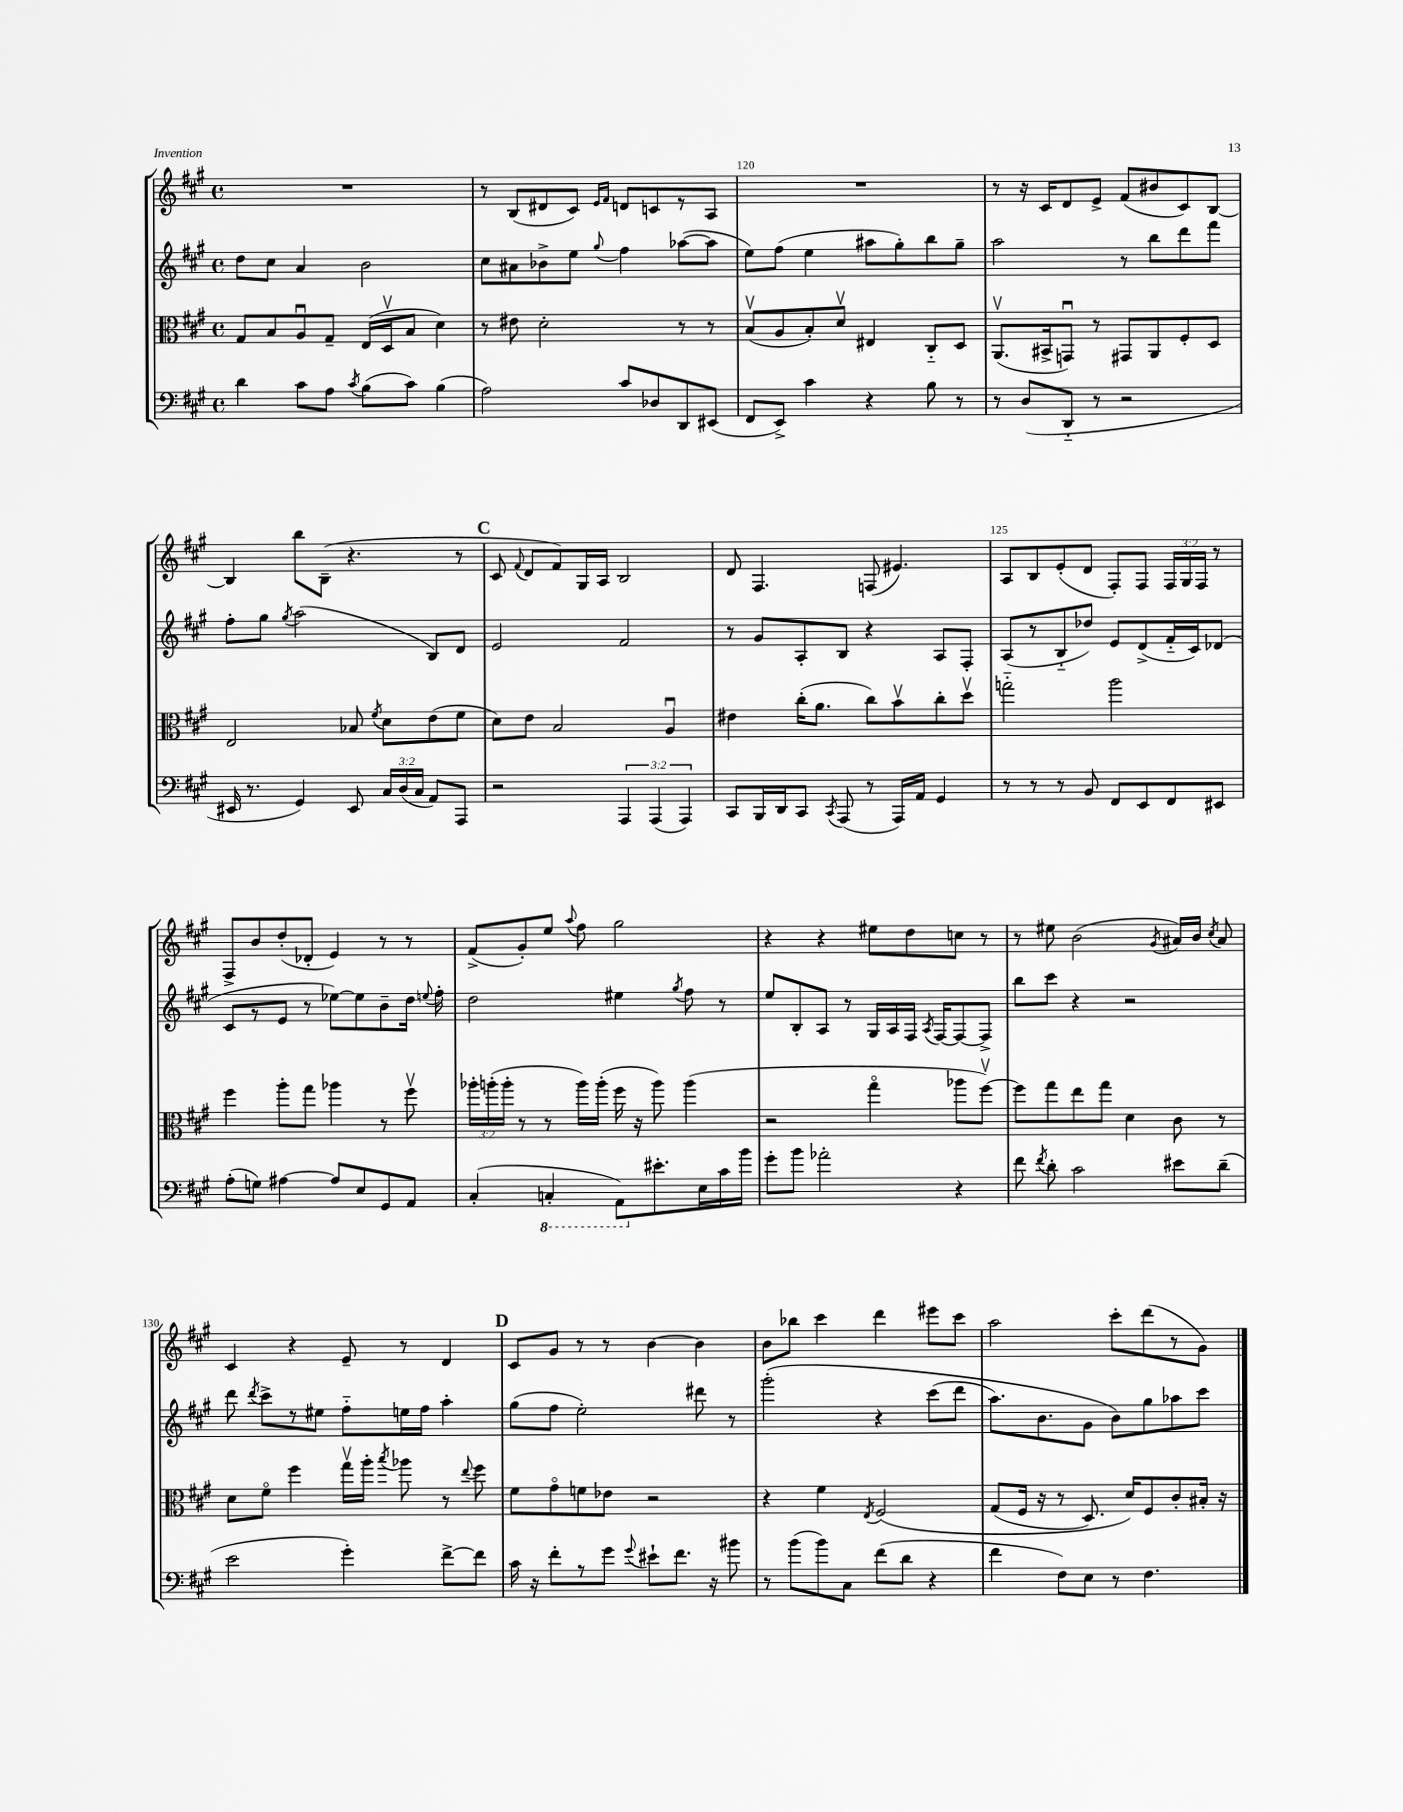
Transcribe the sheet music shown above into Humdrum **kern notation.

**kern	**kern	**kern	**kern
*part4	*part3	*part2	*part1
*staff4	*staff3	*staff2	*staff1
*clefF4	*clefC3	*clefG2	*clefG2
*k[f#c#g#]	*k[f#c#g#]	*k[f#c#g#]	*k[f#c#g#]
*M4/4	*M4/4	*M4/4	*M4/4
*met(c)	*met(c)	*met(c)	*met(c)
=118	=118	=118	=118
4d\	8G#/L	8dd\L	1r
.	8B/	8cc#\J	.
8c#\L	8Au/	4a/	.
8A\J	8G#~/J	.	.
8qc#/	.	.	.
(8B\L	(16E/LL	2b\	.
.	16Dv/J	.	.
8c#\J)	8B/J	.	.
(4B\	4d\)	.	.
=119	=119	=119	=119
2A\)	8r	8cc#\L	8r
.	8e#X\	8a#X\	(8B/L
.	2d'\	8b-X^\	8d#X/
.	.	8ee\J	8c#/J)
.	.	.	16qqe/LL
.	.	8qqgg#/	16qqf#/JJ
8c#/L	.	4ff#\	8dn/L
8D-X/	.	.	8cn/
8DD/	8r	([8aa-X\L	8r
(8EE#X/J	8r	8aa-\J]	8A/J
=120	=120	=120	=120
8FF#/L	(8Bv/L	8ee\L)	1r
8EE^/J)	8A/	(8ff#\J	.
4c#\	8B'/)	4ee\	.
.	8dv/J	.	.
4r	4E#X/	8aa#X\L	.
.	.	8gg#'\)	.
8B\	8C#/L	8bb\	.
8r	8D/J	8gg#~\J	.
=121	=121	=121	=121
8r	(8.AAv/L	2aa\	8r
(8D/L	.	.	16r
.	16BB#X^/k	.	16c#/KL
8DD/J	8GGnu/J)	.	8d/
8r	8r	.	8e^/J
2r	8GG#X/L	8r	(8f#/L
.	8AA/	8bb\L	8b#X/
.	8F#'/	8ddd\	8c#/)
.	8D/J	8fff#\J	[8B/J
!!LO:LB:g=z
=122	=122	=122	=122
16EE#X/	2E/	8ff#'\L	4B/]
8.r	.	.	.
.	.	8gg#\J	.
.	.	8qgg#/	.
4GG#/)	.	(2aa\	8bb\L
.	.	.	(8B~\J
8EE#/	8B-X/	.	4.r
.	8qf#/	.	.
24C#/LL	8d\L	.	.
(24D/	.	.	.
24C#/JJ	.	.	.
8AA/L)	(8e\	8B/L)	.
8AAA/J	8f#\J	8d/J	8r
!!LO:REH:place=s1:t=C
=123	=123	=123	=123
2r	8d\L)	2e/	8c#/
.	.	.	8qqf#/
.	8e\J	.	8d/L
.	2B/	.	8f#/)
.	.	.	16G#/L
.	.	.	16A/JJ
6AAA/	.	2f#/	2B/
(6AAA/	.	.	.
.	4Au/	.	.
6AAA/)	.	.	.
=124	=124	=124	=124
8CC#/L	4e#X\	8r	8d/
16BBB/L	.	8g#/L	4.F#/
16DD/J	.	.	.
8CC#/J	(16cc#'\KL	8A'/	.
.	8.a\J	.	.
8qCC#/	.	.	.
(8AAA/	.	8B/J	.
8r	8cc#\L)	4r	(8Fn/
16AAA/LL)	8bv\	.	4.e#X/)
16AA/JJ	.	.	.
4GG#/	8cc#'\	8A/L	.
.	8ddv\J	8F#'/J	.
=125	=125	=125	=125
8r	2ggn\	(8A/L	8A/L
8r	.	8r	8B/
8r	.	8B/	(8e'/
8BB/	.	8dd-X/J)	8d/J
8FF#/L	2aa\	8e/L	8F#'/L)
8EE/	.	(8d^/	8F#/J
8FF#/	.	16f#/L	24F#/LL
.	.	.	24G#/
.	.	16c#/J)	.
.	.	.	24F#/JJ
8EE#X/J	.	(8d-X/J	8r
!!LO:LB:g=z
=126	=126	=126	=126
(8A'\L	4ff#\	8c#/L	8F#^/L
8Gn\J)	.	8r	8b/
[4A#X\	8aa'\L	8e/J	(8dd'/
.	8gg#\J	8r	8d-X'/J
8A#/L]	4aa-X\	[8ee-X\L)	4e/)
8E/	.	8ee-\]	.
8GG#/	8r	8b~\	8r
8AA/J	8ff#v\	16dd\Jk	8r
.	.	8qqeen/	.
.	.	16ff#'\	.
=127	=127	=127	=127
(4C#'/	24aa-X'\LL	2dd\	(8f#^/L
.	(24aan'\	.	.
.	24aa'\JJ	.	.
.	8r	.	8g#'/)
*8ba	*	*	*
4CCn'/	8r	.	8ee/J
.	.	.	8qqaa/
.	16aa\LL)	.	8ff#\
.	(16aa'\JJ	.	.
8AAA\L)	16ff#\	4ee#X\	2gg#\
.	16r	.	.
*X8ba	*	*	*
8.e#X'\	8aa\)	.	.
.	.	8qgg#/	.
.	(4aa\	8ff#\	.
16E\L	.	.	.
16c#\	.	8r	.
16b\JJ	.	.	.
=128	=128	=128	=128
8g#'\L	2r	8ee/L	4r
8b\J	.	8B'/	.
2a-X'\	.	8A/J	4r
.	.	8r	.
.	4gg#\	16G#/LL	8ee#X\L
.	.	16A/	.
.	.	16F#/JJ	8dd\
.	.	8qA/	.
.	.	[16F#/KL	.
4r	8aa-X\L	8F#/_	8ccn\J
.	[8ff#v\J)	8F#^/J]	8r
=129	=129	=129	=129
8f#\	8ff#\L]	8bb\L	8r
8qf#/	.	.	.
8d'\	8gg#\	8ccc#\J	8ee#X\
2c#\	8ee\	4r	(2b\
.	8gg#\J	.	.
.	4d\	2r	.
.	.	.	8qg#/
8e#X\L	8c#\	.	16a#X/LL)
.	.	.	16b/JJ
.	.	.	8qcc#/
(8d~\J	8r	.	8a#/
!!LO:LB:g=z
=130	=130	=130	=130
2e\	8d\L	8ddd\	4c#/
.	.	8qddd/	.
.	8f#\J	8ccc#^\L	.
.	4ff#\	8r	4r
.	.	8ee#X\J	.
4g#'\)	16gg#v\LL	8ff#\L	8e~/
.	16aa'\JJ	.	.
.	8qbb/	.	.
.	8aa-X\	16een\L	8r
.	.	16ff#\JJ	.
[8f#^\L	8r	4aa'\	4d/
.	8qqee/	.	.
8f#\J]	8ff#\	.	.
!!LO:REH:place=s1:t=D
=131	=131	=131	=131
16c#\	8f#\L	(8gg#\L	8c#/L
16r	.	.	.
8f#'\L	8g#\	8ff#\J	8g#/J
8r	8fn\	2ee'\)	8r
8g#\J	8e-X\J	.	8r
8qqg#/	.	.	.
8e#X`\L	2r	.	[4b\
8.f#\J	.	.	.
.	.	8ddd#X\	4b\]
16r	.	.	.
8b#X\	.	8r	.
=132	=132	=132	=132
8r	4r	(2ggg#'\	8b\L
(8b\L	.	.	8bb-X\J
8b\)	4f#\	.	4ccc#\
8C#\J	.	.	.
.	8qE/	.	.
(8f#\L	(2F#/	4r	4ddd\
8d\J	.	.	.
4r	.	(8ccc#\L	8eee#X\L
.	.	8ddd\J	8ccc#\J
=133	=133	=133	=133
4f#\	(8G#/L	8.aa\L)	2aa\
.	16F#/Jk	.	.
.	16r	8.b\	.
8F#\L)	8r	.	.
8E\J	8.D/)	8g#\J	.
8r	.	8b\L)	8ccc#'\L
.	16d/KL)	.	.
4.F#\	8F#/	8gg#\	(8ddd\
.	8c#'/	8aa-X\	8r
.	16B#X'/Jk	8ccc#\J	8g#\J)
.	16r	.	.
==	==	==	==
*-	*-	*-	*-
